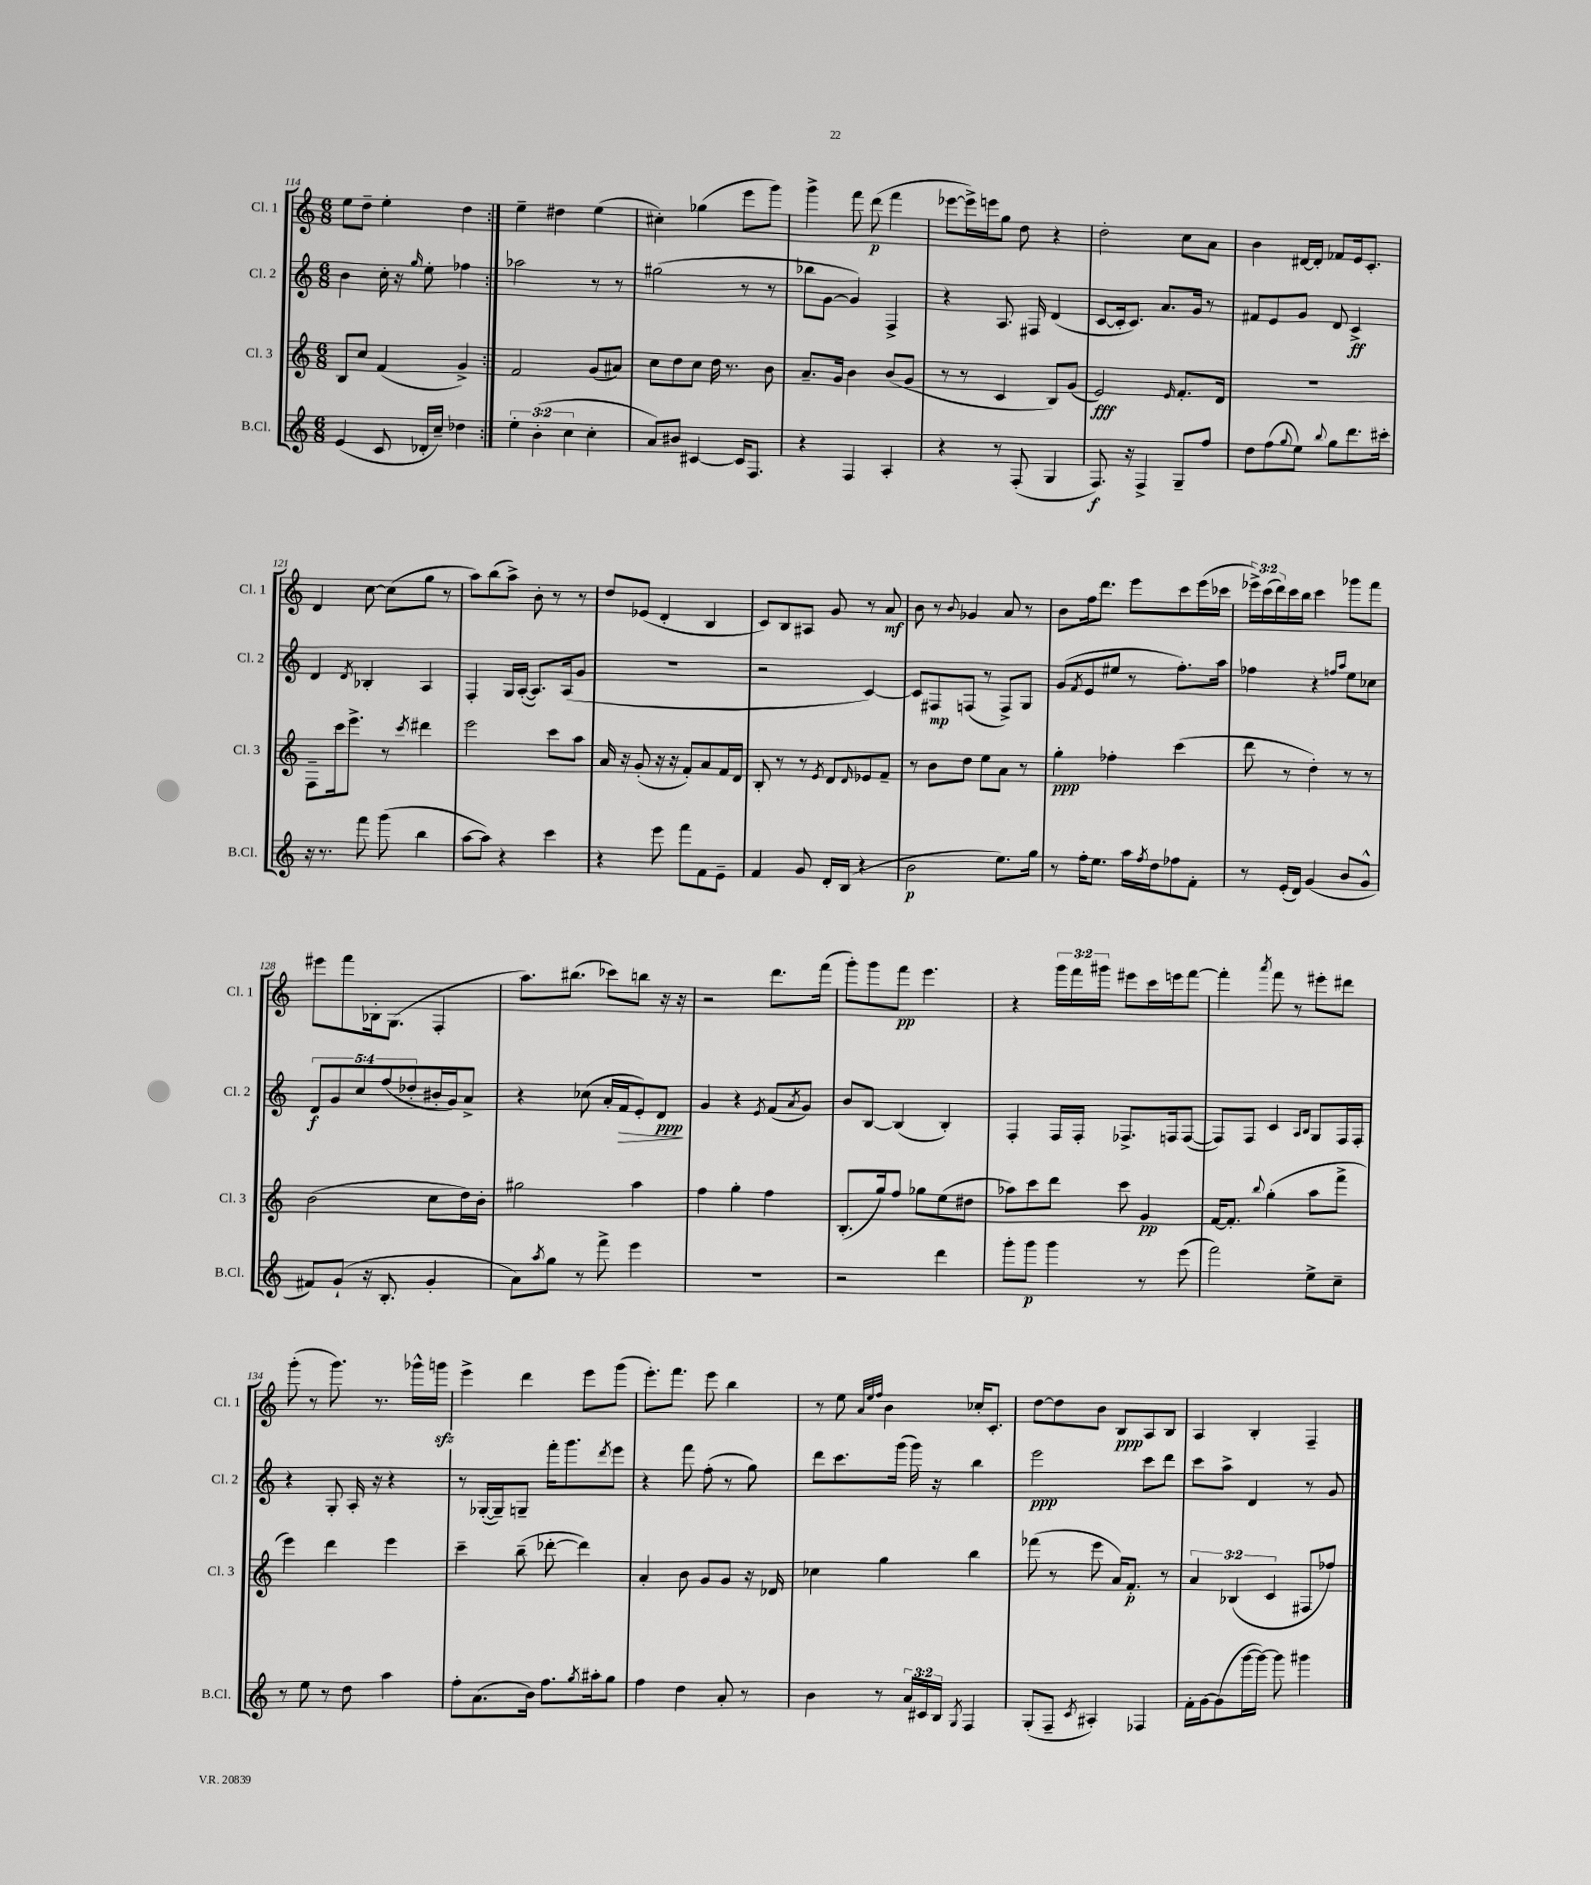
<<
\new StaffGroup <<
\new Staff = "s0" \with { instrumentName = "Cl. 1" shortInstrumentName = "Cl. 1" } {
    \clef treble \key c \major \numericTimeSignature \time 6/8 \override Staff.TupletNumber.text = #tuplet-number::calc-fraction-text
    \repeat volta 2 { e''8 d''8-- e''4-. d''4 | }
    e''4-- dis''4 e''4( |
    cis''4-.) ges''4( e'''8 g'''8) |
    g'''4-> f'''8 d'''8\p( f'''4 |
    ees'''8~ ees'''16->) e'''16 g''8 d''8 r4 |
    d''2-. c''8 a'8 |
    b'4 dis'16~ dis'16-. fes'8 e'16 c'8.-. |
    d'4 c''8~ c''8( g''8 r8 |
    a''8) b''8( a''8->) b'8-. r8 r8 |
    d''8 ees'8( d'4-. b4 |
    c'8) b8 ais8 g'8 r8 a'8\mf |
    b'8 r8 \appoggiatura { b'8 } ges'4 a'8 r8 |
    b'8 f''16 d'''8. e'''8 c'''8 e'''16( ces'''16 |
    \tuplet 3/2 { ees'''16->) c'''16( d'''16) } c'''16 b''16 c'''4 ges'''8 f'''8 |
    eis'''8 f'''8 bes16-. g8.( f4-. |
    a''8.) bis''8.( ces'''8) b''8 r16 r16 |
    r2 d'''8. f'''16( |
    g'''8-.) g'''8 f'''8\pp e'''4. |
    r4 \tuplet 3/2 { g'''16 f'''16 gis'''16 } eis'''8 c'''16 e'''16 f'''8~ |
    f'''4-. \acciaccatura { a'''8 } f'''8 r8 eis'''8-. dis'''8 |
    g'''8-.( r8 g'''8.) r8. ges'''16-^ g'''16\sfz |
    e'''4-> d'''4 e'''8 g'''8( |
    e'''8.-.) f'''8. e'''8 b''4 |
    r8 e''8 \grace { a'32 e''32 f''32 } b'4 ces''16-. c'8.-. |
    d''8~ d''8 b'8 b8\ppp a8 b8 |
    a4 b4-. f4-- \bar "|." |
}
\new Staff = "s1" \with { instrumentName = "Cl. 2" shortInstrumentName = "Cl. 2" } {
    \clef treble \key c \major \numericTimeSignature \time 6/8 \override Staff.TupletNumber.text = #tuplet-number::calc-fraction-text
    \repeat volta 2 { b'4 c''16-. r16 \grace { g''16 } e''8-. fes''4 | }
    aes''2 r8 r8 |
    gis''2( r8 r8 |
    bes''8 g'8~ g'4) f4-> |
    r4 a8. fis16 d'4( |
    c'8~ c'16-. c'8.) a'8. g'16 r8 |
    fis'8 e'8 g'8 d'8 c'4->\ff |
    d'4 \acciaccatura { d'8 } bes4-. a4 |
    f4-. g16 a16~-.( a8.) a16( g'8 |
    R2. |
    r2 c'4~) |
    c'8 fis8\mp f8( r8 f8->) g8 |
    g'8( \acciaccatura { f'8 } e'8 eis''8 r8 f''8.-.) a''16 |
    fes''4 r4 \grace { f''16 a''16 } e''8 ces''8 |
    \tuplet 5/4 { d'8\f g'8 c''8 f''8( des''8-. } bis'16-. g'16) a'8-> |
    r4 ces''8( a'16-. f'16\> e'8-.) d'8\ppp\! |
    g'4 r4 \acciaccatura { e'8 } f'8( \acciaccatura { a'8 } g'8) |
    b'8 b8~ b4( b4-.) |
    f4-. f16 f16-. fes8.-> f16 f8~( |
    f8) f8 c'4 \grace { a16 b16 } g8 f16 f16-. |
    r4 g8-. a16-. r16 r4 |
    r8 ges16~-.( ges16--) g8-- f'''16-. g'''8. \acciaccatura { d'''8 } e'''8 |
    r4 f'''8 f''8-.( r8 g''8) |
    d'''8 c'''8. g'''16( g'''16) r16 b''4 |
    e'''2\ppp c'''8 d'''8 |
    c'''8 a''8-> d'4 r8 g'8 \bar "|." |
}
\new Staff = "s2" \with { instrumentName = "Cl. 3" shortInstrumentName = "Cl. 3" } {
    \clef treble \key c \major \numericTimeSignature \time 6/8 \override Staff.TupletNumber.text = #tuplet-number::calc-fraction-text
    \repeat volta 2 { b8 c''8 f'4( g'4->) | }
    f'2 g'8( ais'8) |
    c''8 d''8 c''8 d''16 r8. b'8 |
    a'8.-- g'16 b'4 b'8( g'8 |
    r8 r8 c'4 b8) g'8( |
    e'2\fff) \grace { e'16 } f'8.-. d'16 |
    R2. |
    f8-- c'''16 e'''8.-> r8 \acciaccatura { c'''8 } dis'''4 |
    e'''2 c'''8 a''8 |
    a'16 r16 g'8-.( r16 r16 f'8-.) a'8 f'16 d'16 |
    b8-. r8 r8 \acciaccatura { e'8 } d'8 \grace { d'16 } ees'8 f'8-- |
    r8 b'8 d''8 e''8 a'8 r8 |
    g''4-.\ppp fes''4-. c'''4( |
    d'''8 r8 d''4-.) r8 r8 |
    b'2( c''8 d''16) b'16-. |
    gis''2 a''4 |
    f''4 g''4-. f''4 |
    b8.-.( g''16) f''8 ges''8 e''8( dis''8 |
    aes''8) c'''8 d'''8 c'''8 g'4\pp |
    f'16~ f'8.-. \appoggiatura { b''8 } g''4-.( a''8 f'''8-> |
    e'''4) d'''4 e'''4 |
    c'''4-- b''8--( des'''8~-. des'''4) |
    a'4-. b'8 g'8 g'8 r16 des'16 |
    ces''4 g''4 b''4 |
    fes'''8( r8 e'''8 a'16) f'8.-.\p r8 |
    \tuplet 3/2 { a'4 bes4( c'4 } fis8 fes''8) \bar "|." |
}
\new Staff = "s3" \with { instrumentName = "B.Cl." shortInstrumentName = "B.Cl." } {
    \clef treble \key c \major \numericTimeSignature \time 6/8 \override Staff.TupletNumber.text = #tuplet-number::calc-fraction-text
    \repeat volta 2 { e'4( c'8 des'16-. c''16--) des''4 | }
    \tuplet 3/2 { e''4-. b'4-.( c''4 } c''4-. |
    a'8) bis'8 cis'4~ cis'16 f8. |
    r4 f4 a4-. |
    r4 r8 f8-.( g4 |
    f8.\f) r16 f4-> g8-- f''8 |
    d''8 f''8( \appoggiatura { g''8 } e''8) \appoggiatura { b''8 } g''8 d'''8. cis'''16-. |
    r16 r8. f'''8 g'''8( b''4 |
    a''8~ a''8) r4 c'''4 |
    r4 e'''8 f'''8 f'8 e'8-- |
    f'4 g'8 d'16-. b16( r4 |
    b'2\p e''8.) g''16 |
    r8 f''16-. e''8. a''16 \acciaccatura { f''8 } d''16 fes''8 f'8-. |
    r8 e'16-.( d'16) g'4( b'8 g'8-^ |
    fis'8) g'8-!( r16 b8.-. g'4-. |
    a'8) \acciaccatura { a''8 } g''8 r8 f'''8-> e'''4 |
    R2. |
    r2 d'''4 |
    g'''8-. g'''8\p g'''4 r8 e'''8( |
    f'''2) e''8-> c''8-- |
    r8 e''8 r8 d''8 a''4 |
    f''8-. a'8.( b'16) f''8. \acciaccatura { g''8 } ais''16-. g''8 |
    f''4 d''4 a'8-. r8 |
    b'4 r8 \tuplet 3/2 { a'16 cis'16 b16 } \acciaccatura { g8 } f4 |
    g8-.( f8-- \acciaccatura { c'8 } ais4-.) fes4 |
    f'16-. g'16~ g'8( g'''16~ g'''16~) g'''8 gis'''4 \bar "|." |
}
>>
>>
\layout { \context { \Score currentBarNumber = #114 } }
